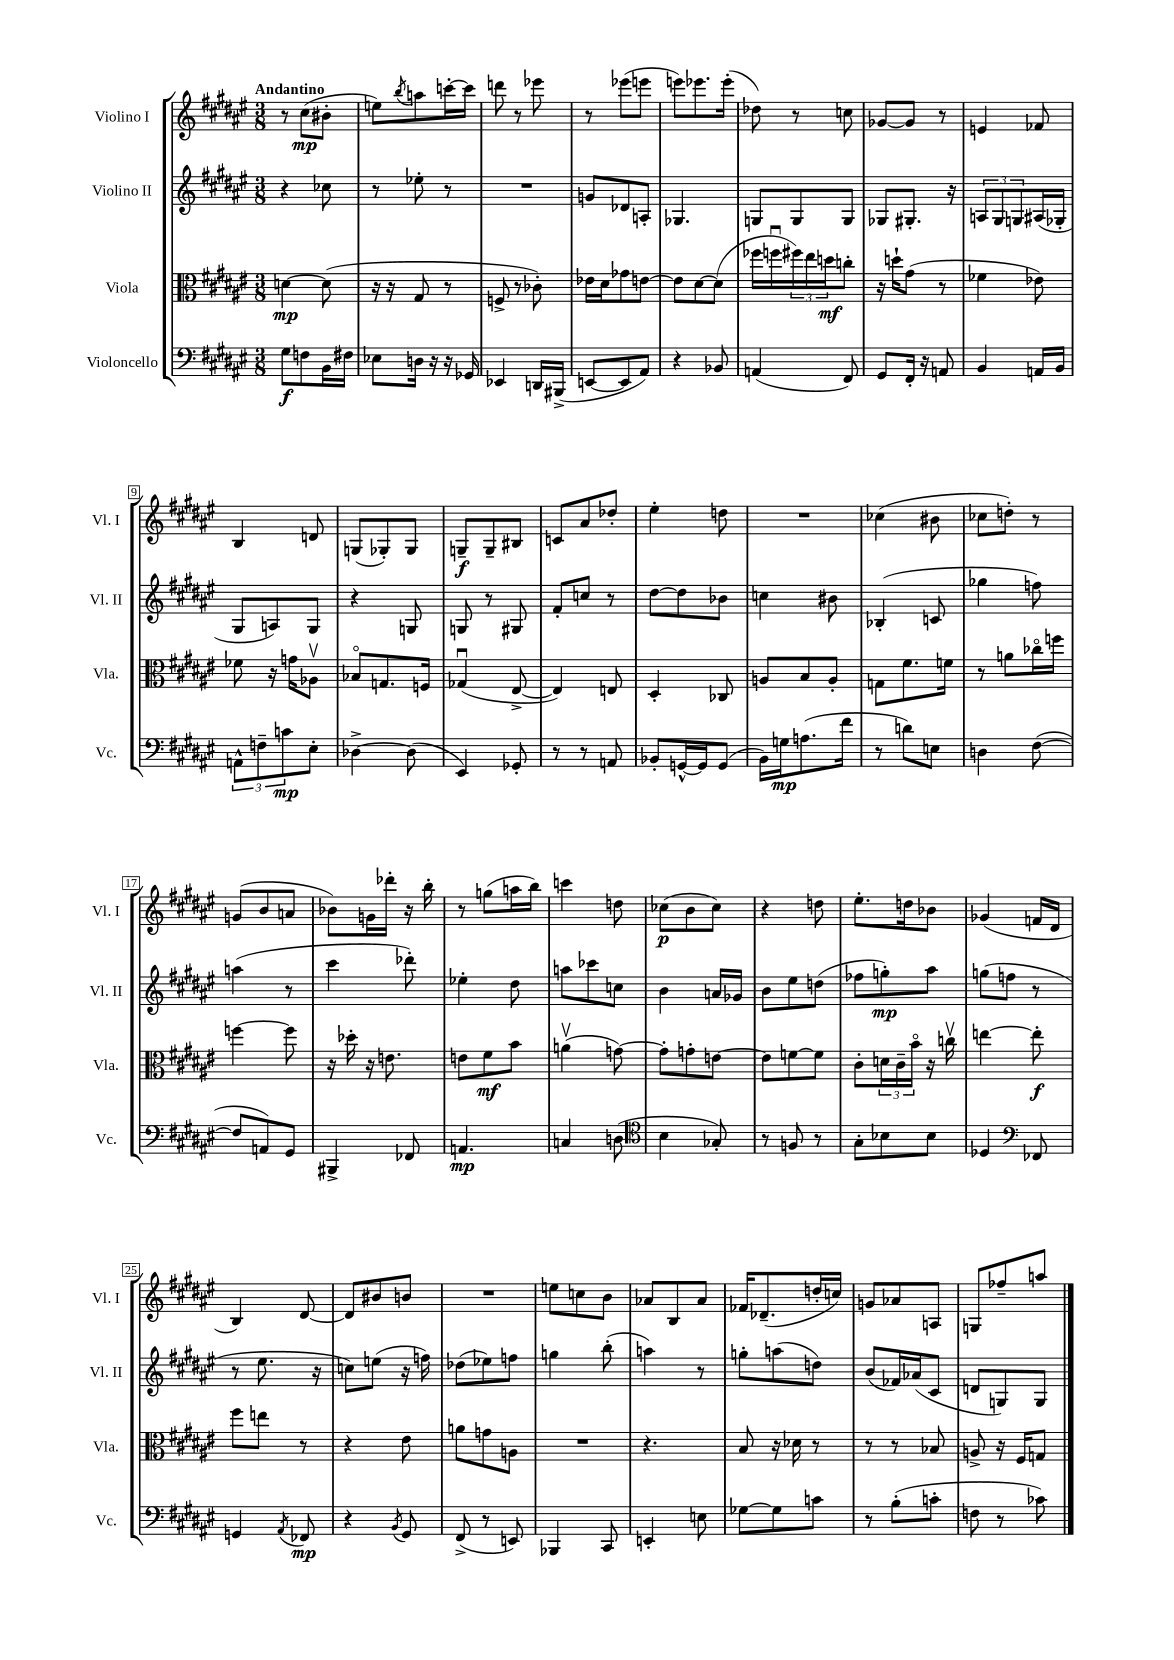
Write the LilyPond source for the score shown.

<<
\new StaffGroup <<
\new Staff = "s0" \with { instrumentName = "Violino I" shortInstrumentName = "Vl. I" } {
    \clef treble \key fis \major \numericTimeSignature \time 3/8 \tempo "Andantino"
    r8 cis''8\mp( bis'8-. |
    e''8) \acciaccatura { b''8 } a''8 c'''16~-. c'''16 |
    d'''8 r8 ees'''8 |
    r8 ees'''8( e'''8 |
    e'''8) ees'''8. ees'''16-.( |
    des''8) r8 c''8 |
    ges'8~ ges'8 r8 |
    e'4 fes'8 |
    b4 d'8 |
    g8( ges8-.) ges8 |
    g8--\f g8-- bis8 |
    c'8 ais'8 des''8-. |
    eis''4-. d''8 |
    R4. |
    ces''4( bis'8 |
    ces''8 d''8-.) r8 |
    g'8( b'8 a'8 |
    bes'8) g'16 des'''16-. r16 b''16-. |
    r8 g''8( a''16 b''16) |
    c'''4 d''8 |
    ces''8\p( b'8 ces''8) |
    r4 d''8 |
    eis''8.-. d''16 bes'8 |
    ges'4( f'16 dis'16 |
    b4) dis'8~ |
    dis'8 bis'8 b'8 |
    R4. |
    e''8 c''8 b'8 |
    aes'8 b8 aes'8 |
    fes'16 des'8.--( d''16-. c''16) |
    g'8 aes'8 a8 |
    g8 fes''8-- a''8 \bar "|." |
}
\new Staff = "s1" \with { instrumentName = "Violino II" shortInstrumentName = "Vl. II" } {
    \clef treble \key fis \major \numericTimeSignature \time 3/8
    r4 ces''8 |
    r8 ees''8-. r8 |
    R4. |
    g'8 des'8 a8-. |
    ges4. |
    g8 g8 g8 |
    ges8 gis8.-. r16 |
    \tuplet 3/2 { a8 gis8 g8 } ais16( ges16-. |
    gis8 a8) gis8 |
    r4 g8 |
    g8 r8 gis8 |
    fis'8-. c''8 r8 |
    dis''8~ dis''8 bes'8 |
    c''4 bis'8 |
    bes4-.( c'8 |
    ges''4 f''8) |
    a''4( r8 |
    cis'''4 des'''8-.) |
    ees''4-. dis''8 |
    a''8 ces'''8 c''8 |
    b'4 a'16 ges'16 |
    b'8 eis''8 d''8( |
    fes''8 g''8-.\mp) ais''8 |
    g''8( f''8 r8 |
    r8 eis''8. r16 |
    c''8) e''8( r16 f''16) |
    des''8( ees''8) f''8 |
    g''4 b''8-.( |
    a''4) r8 |
    g''8-. a''8( d''8) |
    b'8( fes'16) aes'16( cis'8 |
    d'8 g8) g8 \bar "|." |
}
\new Staff = "s2" \with { instrumentName = "Viola" shortInstrumentName = "Vla." } {
    \clef alto \key fis \major \numericTimeSignature \time 3/8
    d'4~\mp d'8( |
    r16 r16 gis8 r8 |
    f8-> r8 ces'8-.) |
    ees'16 dis'16 ges'8 e'8~ |
    e'8 dis'8~ dis'8( |
    fes''16 f''16\downbow \tuplet 3/2 { fis''16) eis''16 d''16\mf } c''8-. |
    r16 d''16-! gis'8( r8 |
    fes'4 ees'8) |
    fes'8 r16 g'16 aes8\upbow |
    bes8\flageolet g8. f16 |
    ges4\downbow( eis8~-> |
    eis4) e8 |
    dis4-. ces8 |
    a8 b8 a8-. |
    g8 fis'8. f'16 |
    r8 a'8 ces''16\flageolet f''16 |
    f''4~ f''8 |
    r16 des''16-. r16 e'8. |
    e'8 fis'8\mf b'8 |
    a'4\upbow( g'8~) |
    g'8-. g'8-. e'8~ |
    e'8 f'8~ f'8 |
    cis'8-. \tuplet 3/2 { d'16 cis'16-- b'16\flageolet } r16 c''16\upbow |
    e''4~ e''8-.\f |
    fis''8 e''8 r8 |
    r4 eis'8 |
    a'8 g'8 a8 |
    R4. |
    r4. |
    b8 r16 des'16 r8 |
    r8 r8 bes8 |
    a8-> r16 fis16 g8 \bar "|." |
}
\new Staff = "s3" \with { instrumentName = "Violoncello" shortInstrumentName = "Vc." } {
    \clef bass \key fis \major \numericTimeSignature \time 3/8
    gis8\f f8 b,16 fis16 |
    ees8 d16 r16 r16 ges,16 |
    ees,4 d,16 bis,,16->( |
    e,8~ e,8 ais,8) |
    r4 bes,8 |
    a,4( fis,8) |
    gis,8 fis,16-. r16 a,8 |
    b,4 a,16 b,16 |
    \tuplet 3/2 { a,8-^ f8-- c'8\mp } eis8-. |
    des4~-> des8( |
    eis,4) ges,8-. |
    r8 r8 a,8 |
    bes,8-. g,16~-^ g,16 g,8( |
    b,16) g16\mp a8.( fis'16 |
    r8 d'8) e8 |
    d4 fis8~( |
    fis8 a,8) gis,8 |
    bis,,4-> fes,8 |
    a,4.\mp |
    c4 d8( |
    \clef tenor b4 ges8-.) |
    r8 f8 r8 |
    gis8-. bes8 bes8 |
    des4 \clef bass fes,8 |
    g,4 \acciaccatura { ais,8 } fes,8\mp |
    r4 \acciaccatura { b,8 } gis,8 |
    fis,8->( r8 e,8) |
    bes,,4 cis,8 |
    e,4-. e8 |
    ges8~ ges8 c'8 |
    r8 b8-.( c'8-. |
    f8 r8 ces'8) \bar "|." |
}
>>
>>
\layout { \context { \Score \override BarNumber.stencil = #(make-stencil-boxer 0.1 0.3 ly:text-interface::print) } }
